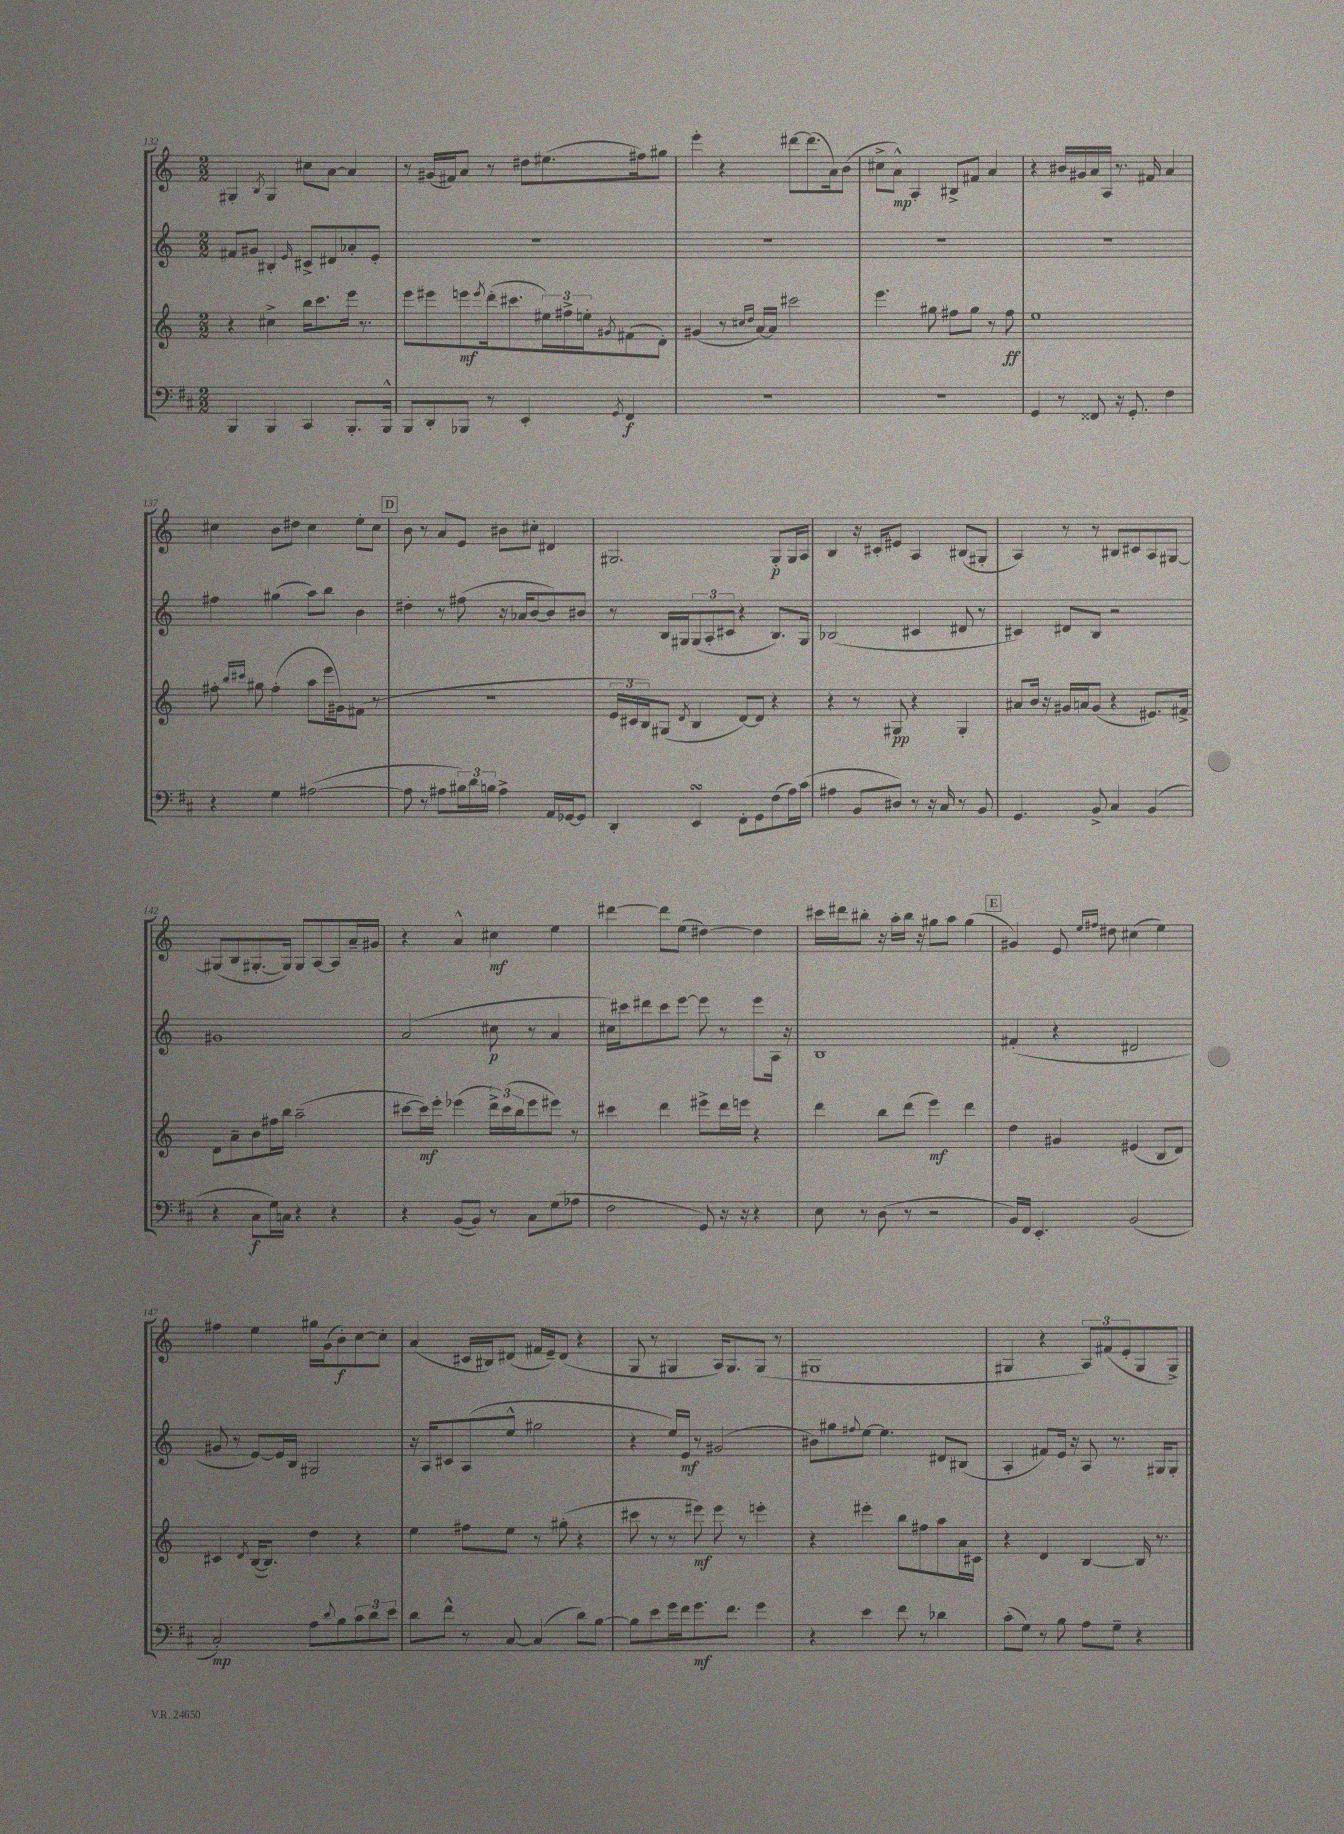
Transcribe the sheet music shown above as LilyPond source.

<<
\new StaffGroup <<
\new Staff = "s0" {
    \clef treble \key c \major \numericTimeSignature \time 2/2
    gis4-. \acciaccatura { b8 } gis4 cis''8 a'8~ a'4 |
    r8 gis'16( fis'16) a'8 r8 dis''8 eis''8.( fis''16) gis''8 |
    e'''4-. r4 dis'''8~ dis'''8.( a'16) b'8( |
    cis''8-> a'8-^\mp) a4-. bis8-> fis'8 a'4 |
    r4 bis'16 gis'16 a'16 a16 r8. fis'16 a'4 |
    cis''4 b'8 dis''8 cis''4 e''8-. cis''8 |
    \mark \markup { \box "D" } b'8 r8 a'8 e'8 bis'8 cis''8-. dis'4 |
    gis2. gis8-.\p gis16 a16 |
    b4 r16 cis'16-. eis'8 a4 bis8( gis8-. |
    a4) r8 r8 bis8 cis'8 a8 gis8~ |
    gis8( b8 gis8.~-. gis16) gis8 a8~ a8 a'16-- gis'16 |
    r4 a'4-^ cis''4\mf e''4 |
    dis'''4~ dis'''8 e''8( dis''4~) dis''4 |
    cis'''16 dis'''16 bis''8-. r16 a''16-. bis''16 r16 gis''8 a''8 gis''4( |
    \mark \markup { \box "E" } gis'4) e'8 \grace { e''16 fis''16 } dis''8 cis''4( e''4) |
    fis''4 e''4 gis''16 g'16( b'8-.\f) c''8~ c''8-. |
    a'4( cis'16 bis16) dis'8( fis'16 e'16--) dis'8( r4 |
    g8 r8 gis4 a16) gis8. gis8( r8 |
    gis1 |
    gis4 r4 \tuplet 3/2 { a8) fis'8( e'8-. } gis8 gis8->) \bar "|." |
}
\new Staff = "s1" {
    \clef treble \key c \major \numericTimeSignature \time 2/2
    fis'8 gis'8 bis4-. \grace { e'16 } cis'8-> dis'8 aes'8-. e'8-. |
    R1 |
    R1 |
    R1 |
    R1 |
    fis''4 gis''4( a''8) b''8 b'4 |
    \mark \markup { \box "D" } dis''4-. r8 fis''8( r16 aes'16 b'8~ b'8) bis'8 |
    r8 b16 gis16 \tuplet 3/2 { gis8( a8-. cis'8 } r4 b8.) gis16 |
    bes2( cis'4 dis'8 r8 |
    cis'4) dis'8 b8 r2 |
    gis'1 |
    a'2( cis''8\p r8 a'4 |
    cis''16) cis'''16 dis'''8 cis'''8 e'''8~ e'''8 r8 e'''8 a16 r16 |
    b1 |
    \mark \markup { \box "E" } fis'4-.( r4 dis'2 |
    gis'8 r8 e'8~) e'16 b16 gis2 |
    r16 a16 cis'8 a8( e''8-^ gis''2 |
    r4 e''16) e'16\mf r8 gis'2( |
    bis'8) gis''8 \appoggiatura { fis''8 } e''8~ e''4. dis'8 bis8( |
    a4-. fis'8) e'16 r16 a8 r8. gis16 gis8-. \bar "|." |
}
\new Staff = "s2" {
    \clef treble \key c \major \numericTimeSignature \time 2/2
    r4 cis''4-> b''16 c'''8. e'''16 r8. |
    e'''8 eis'''8 e'''8\mf \acciaccatura { e'''8 } d'''16-.( cis'''8. \tuplet 3/2 { eis''16) fis''16-> e''16-. } \acciaccatura { gis'8 } fis'8( d'8-.) |
    gis'4( r8 \grace { cis''16 d''16 } a'16~) a'16 cis'''2 |
    e'''4. gis''8 fis''8 gis''8 r8 fis''8\ff |
    e''1 |
    fis''8-. \grace { b''16 cis'''16 } gis''8 fis''4-.( a''8 e'''16 gis'16) fis'8( r8 |
    \mark \markup { \box "D" } R1 |
    \tuplet 3/2 { e'16 cis'16 b16) } gis8( \acciaccatura { d'8 } b4 d'8~) d'8 r4 |
    r4 r8 gis8\pp r4 gis4-. |
    ais'8 b'16 r16 gis'16 a'16 gis'8( r4 eis'8.) fis'16-> |
    d'8 a'8-- b'8 fis''16 b''16 a''2--( |
    cis'''8~ cis'''16\mf) e'''16-. ees'''4( \tuplet 3/2 { d'''16->) cis'''16( b''16 } ees'''8 eis'''8) r8 |
    cis'''4 d'''4 eis'''8-> d'''16 e'''16 r4 |
    d'''4 b''8 d'''8( e'''4\mf) d'''4 |
    \mark \markup { \box "E" } d''4 gis'4 eis'4( b8 d'8) |
    cis'4 \acciaccatura { d'8 } b16~( b8.) d''4 r4 |
    e''4 fis''8 e''8 r8 gis''8-.( r4 |
    cis'''8 r8 r8 eis'''8\mf) eis'''8 r8 e'''4-. |
    r4 eis'''4-. b''8 fis''8 a''8 a'16 cis'16 |
    r4 d'4 b4~ b16 r8. \bar "|." |
}
\new Staff = "s3" {
    \clef bass \key d \major \numericTimeSignature \time 2/2
    b,,4 b,,4 cis,4 b,,8.-. b,,16-^ |
    b,,8 d,8-. bes,,8 r8 e,4-. \acciaccatura { g,8 } fis,4\f |
    R1 |
    R1 |
    g,4 r8 fisis,8 r16 g,8.-. fis4 |
    r4 g4 ais2~( |
    \mark \markup { \box "D" } ais8 r8 ais8 \tuplet 3/2 { bis16) d'16 b16 } ais4-> a,16 ges,16~ ges,8 |
    d,4-. e,4\turn fis,8-. g,8 fis8( a16) cis'16( |
    ais4 b,8 dis8) r8 r16 cis16 r8 b,8 |
    g,4. b,8-> cis4 b,4( |
    r4 cis8\f g16) c16 r4 r4 |
    r4 b,8~( b,8) r8 cis8 g8( aes8 |
    fis2 g,8) r16 r16 r4 |
    e8 r8 d8( r8 r2 |
    \mark \markup { \box "E" } b,16) fis,16 e,4.-. b,2( |
    cis2-.\mp) a8 \appoggiatura { d'8 } b8 \tuplet 3/2 { cis'8 d'8 e'8 } |
    d'8 fis'8-^ r8 cis8~ cis4( d'8) b8~ |
    b8 e'8 g'16 fis'16 g'8.\mf fis'8. g'4 |
    r4 e'4 fis'8 r8 des'4 |
    cis'8-.( g8) r8 b8 a8 g8-- r4 \bar "|." |
}
>>
>>
\layout { \context { \Score currentBarNumber = #132 } }
